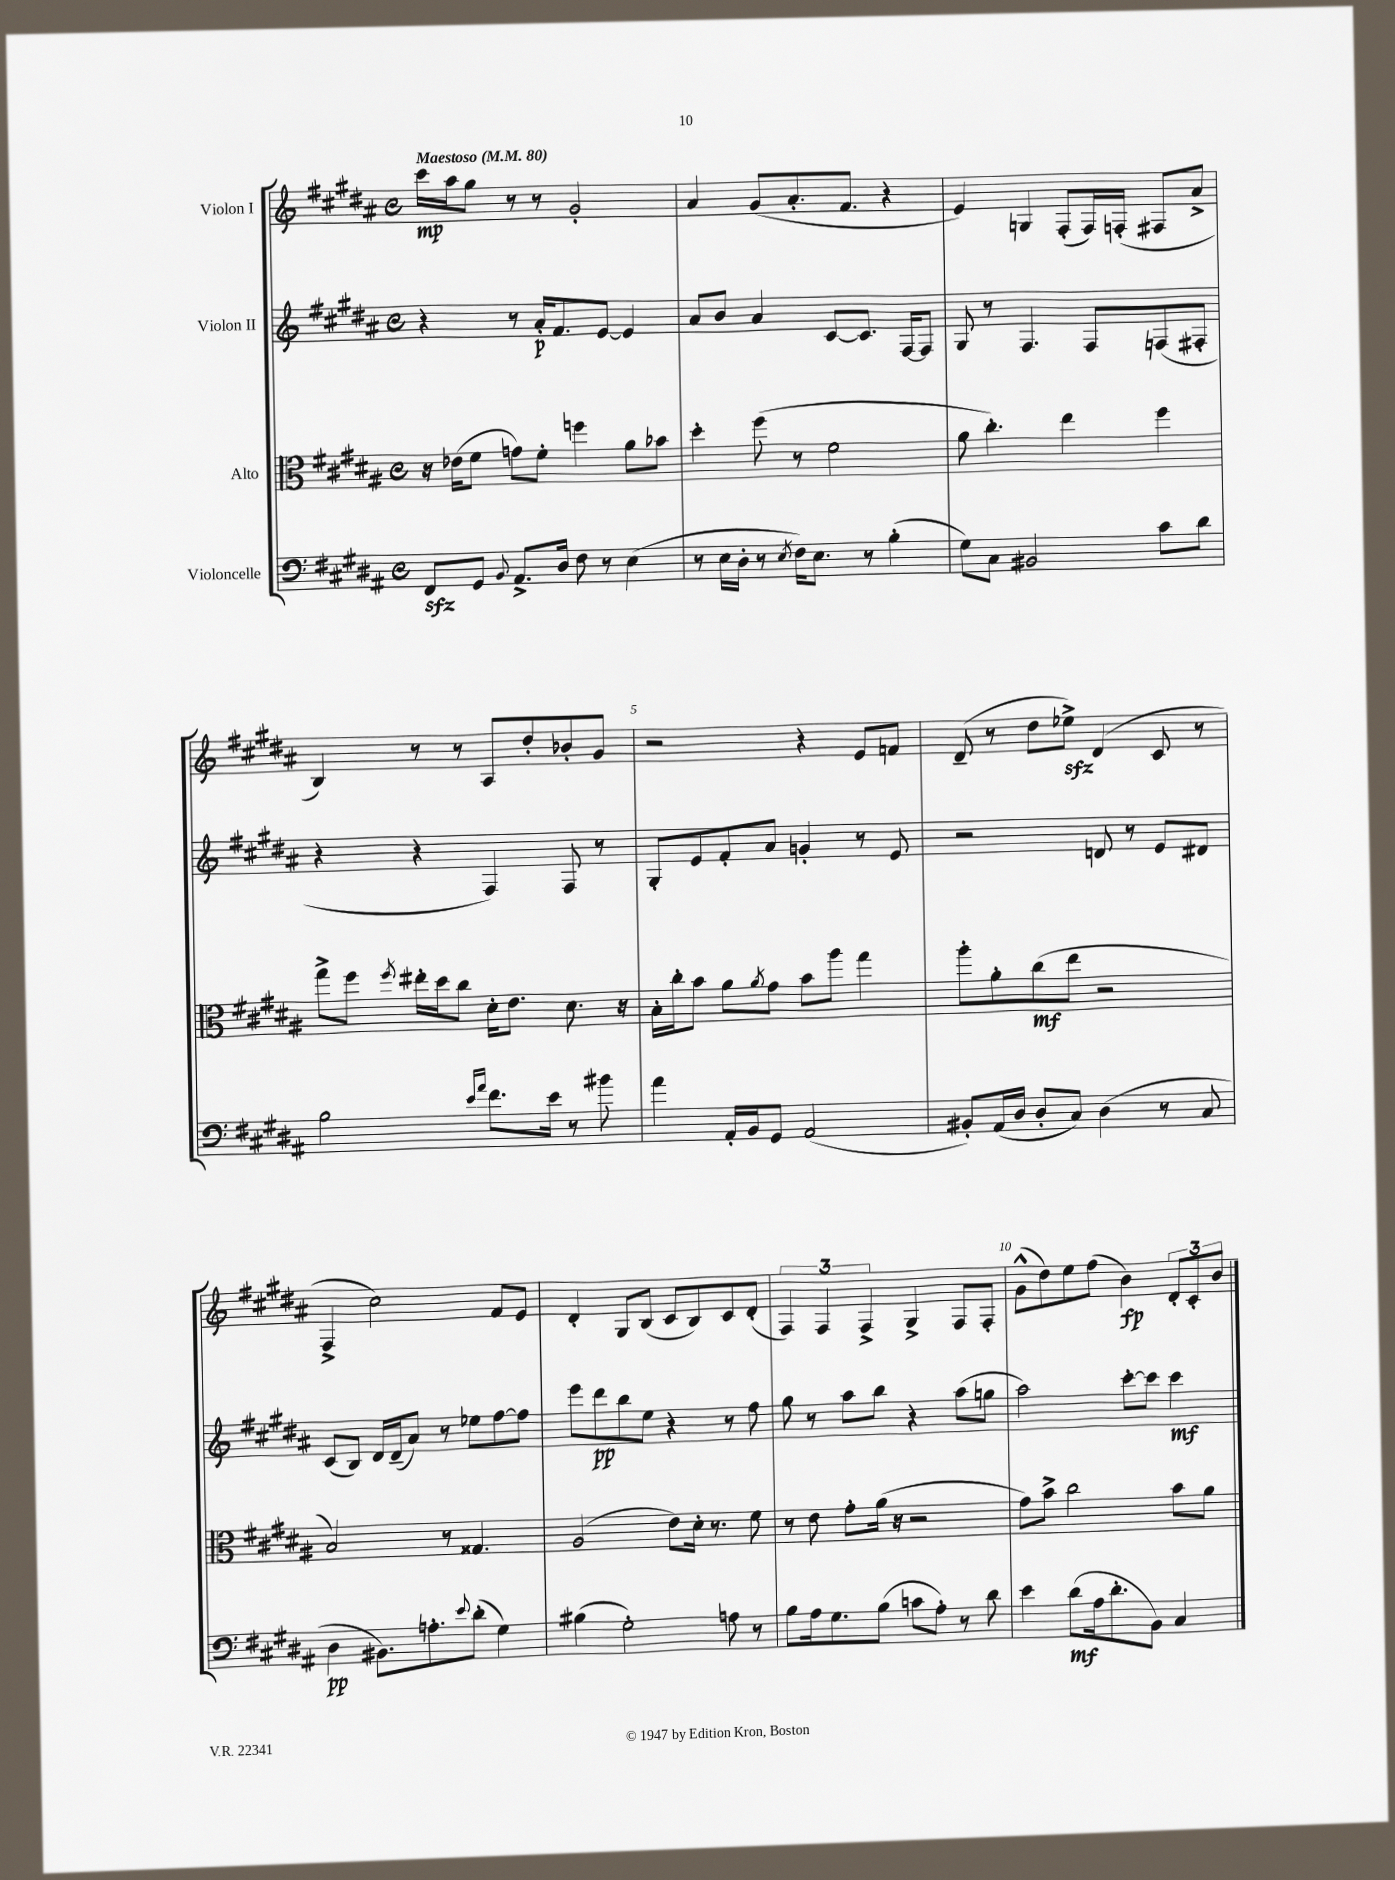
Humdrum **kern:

**kern	**dynam	**kern	**dynam	**kern	**dynam	**kern	**dynam
*part4	*part4	*part3	*part3	*part2	*part2	*part1	*part1
*staff4	*staff4	*staff3	*staff3	*staff2	*staff2	*staff1	*staff1
*I"Violoncelle	*	*I"Alto	*	*I"Violon II	*	*I"Violon I	*
*clefF4	*	*clefC3	*	*clefG2	*	*clefG2	*
*k[f#c#g#d#a#]	*	*k[f#c#g#d#a#]	*	*k[f#c#g#d#a#]	*	*k[f#c#g#d#a#]	*
*M4/4	*	*M4/4	*	*M4/4	*	*M4/4	*
*met(c)	*	*met(c)	*	*met(c)	*	*met(c)	*
*MM80	*	*MM80	*	*MM80	*	*MM80	*
=1	=1	=1	=1	=1	=1	=1	=1
!	!	!	!	!	!	!LO:TX:a:B:t=Maestoso	!
8FF#zz/L	.	16r	.	4r	.	16ccc#\LL	mp
.	.	(16e-X\KL	.	.	.	16aa#\J	.
8GG#/J	.	8f#\J	.	.	.	8gg#\J	.
8qqBB/	.	.	.	.	.	.	.
8.AA#^/L	.	8gn\L)	.	8r	.	8r	.
.	.	8f#'\J	.	16a#'/KL	p	8r	.
16D#/Jk	.	.	.	8.f#/	.	.	.
8F#\	.	4ffn\	.	.	.	2g#'/	.
8r	.	.	.	[8e/J	.	.	.
(4E\	.	8a#\L	.	4e/]	.	.	.
.	.	8b-X\J	.	.	.	.	.
=2	=2	=2	=2	=2	=2	=2	=2
8r	.	4dd#'\	.	8a#/L	.	4a#/	.
16E\LL	.	.	.	8b/J	.	.	.
16D#'\JJ	.	.	.	.	.	.	.
8r	.	(8ff#\	.	4a#/	.	(8g#/L	.
8qE/	.	.	.	.	.	.	.
16F#\KL)	.	8r	.	.	.	8.a#'/	.
8.E\J	.	.	.	.	.	.	.
.	.	2f#\	.	[8c#/L	.	.	.
.	.	.	.	.	.	8.f#/J	.
8r	.	.	.	8.c#/J]	.	.	.
(4B'\	.	.	.	.	.	4r	.
.	.	.	.	[16F#/KL	.	.	.
.	.	.	.	8F#/J]	.	.	.
=3	=3	=3	=3	=3	=3	=3	=3
8G#\L)	.	8a#\	.	8G#/	.	4e/)	.
8C#\J	.	4.cc#'\)	.	8r	.	.	.
2BB#X/	.	.	.	4.F#/	.	4Gn/	.
.	.	4ee\	.	.	.	(8F#'/L	.
.	.	.	.	8F#/L	.	16F#/L)	.
.	.	.	.	.	.	(16Fn'/JJ	.
8c#\L	.	4ff#\	.	(8Fn/	.	8F#X/L	.
8d#\J	.	.	.	8F#X'/J	.	8a#^/J	.
!!LO:LB:g=z
=4	=4	=4	=4	=4	=4	=4	=4
2B\	.	8gg#^\L	.	4r	.	4B/)	.
.	.	8ff#\J	.	.	.	.	.
.	.	8qff#/	.	.	.	.	.
.	.	16ee#X'\LL	.	4r	.	8r	.
.	.	16dd#\J	.	.	.	.	.
.	.	8cc#\J	.	.	.	8r	.
16qqe/LL	.	.	.	.	.	.	.
16qqa#/JJ	.	.	.	.	.	.	.
8.f#\L	.	16d#'\KL	.	4F#/)	.	8A#/L	.
.	.	8.e\J	.	.	.	.	.
.	.	.	.	.	.	8dd#'/	.
16e\Jk	.	.	.	.	.	.	.
8r	.	8.d#\	.	8F#/	.	8b-X'/	.
8b#X\	.	.	.	8r	.	8g#/J	.
.	.	16r	.	.	.	.	.
=5	=5	=5	=5	=5	=5	=5	=5
4a#\	.	16B'\LL	.	8G#'/L	.	2r	.
.	.	16cc#'\J	.	.	.	.	.
.	.	8b\J	.	8e/	.	.	.
16AA#'/LL	.	8a#\L	.	8f#'/	.	.	.
16BB/J	.	.	.	.	.	.	.
.	.	8qa#/	.	.	.	.	.
8GG#/J	.	8g#\J	.	8a#/J	.	.	.
(2AA#/	.	8b\L	.	4gn'/	.	4r	.
.	.	8aa#\J	.	.	.	.	.
.	.	4gg#\	.	8r	.	8e/L	.
.	.	.	.	8e/	.	8fn/J	.
=6	=6	=6	=6	=6	=6	=6	=6
8BB#X'/L)	.	8aa#'\L	.	2r	.	(8d#~/	.
(16AA#/L	.	8a#'\	.	.	.	8r	.
16D#/JJ	.	.	.	.	.	.	.
8D#'/L	.	(8cc#\	mf	.	.	8dd#\L	.
8C#/J)	.	8ee\J	.	.	.	8ee-Xzz^\J)	.
(4D#\	.	2r	.	8dn/	.	(4d#/	.
.	.	.	.	8r	.	.	.
8r	.	.	.	8e/L	.	8c#/	.
8C#/	.	.	.	8d#X/J	.	8r	.
!!LO:LB:g=z
=7	=7	=7	=7	=7	=7	=7	=7
4D#\	pp	2B/)	.	(8c#/L	.	4F#^/	.
.	.	.	.	8B/J)	.	.	.
8.BB#X\L)	.	.	.	16d#/LL	.	2cc#\)	.
.	.	.	.	(16d#~/J	.	.	.
.	.	.	.	8a#/J)	.	.	.
8.An'\	.	.	.	.	.	.	.
.	.	8r	.	8r	.	.	.
8qqe/	.	.	.	.	.	.	.
(8d#'\J	.	4.G##X/	.	8ee-X\L	.	.	.
4G#\)	.	.	.	[8ff#\	.	8f#/L	.
.	.	.	.	8ff#\J]	.	8e/J	.
=8	=8	=8	=8	=8	=8	=8	=8
(4B#X\	.	(2A#/	.	8eee\L	.	4d#'/	.
.	.	.	.	8ddd#\	pp	.	.
2G#'\)	.	.	.	8bb\	.	8G#/L	.
.	.	.	.	8ee\J	.	(8B/J	.
.	.	8e\L)	.	4r	.	8c#/L	.
.	.	16d#'\Jk	.	.	.	8B/)	.
.	.	8.r	.	.	.	.	.
8An\	.	.	.	8r	.	8c#/	.
8r	.	8f#\	.	8ff#\	.	(8d#'/J	.
=9	=9	=9	=9	=9	=9	=9	=9
8B\L	.	8r	.	8gg#\	.	6F#/)	.
16A#\k	.	8e\	.	8r	.	.	.
.	.	.	.	.	.	6F#/	.
8.G#\	.	.	.	.	.	.	.
.	.	8g#'\L	.	8aa#\L	.	.	.
.	.	.	.	.	.	6F#^/	.
(8B\J	.	(16a#\Jk	.	8bb\J	.	.	.
.	.	16r	.	.	.	.	.
8cn\L	.	2r	.	4r	.	4G#^/	.
8A#'\J)	.	.	.	.	.	.	.
8r	.	.	.	(8aa#\L	.	8F#/L	.
8d#\	.	.	.	8ggn\J	.	8F#'/J	.
=10	=10	=10	=10	=10	=10	=10	=10
4e\	.	8g#\L)	.	2aa#\)	.	(8g#^^\L	.
.	.	8b^\J	.	.	.	8dd#\)	.
(8d#\L	mf	2cc#\	.	.	.	8ee\	.
16A#\k	.	.	.	.	.	(8ff#\J	.
8.d#'\	.	.	.	.	.	.	.
.	.	.	.	[8ccc#'\L	.	4b\)	fp
8BB\J)	.	.	.	8ccc#\J]	.	.	.
4C#/	.	8b\L	.	4ccc#\	mf	12d#'/L	.
.	.	.	.	.	.	12c#'/	.
.	.	8a#\J	.	.	.	.	.
.	.	.	.	.	.	12b/J	.
==	==	==	==	==	==	==	==
*-	*-	*-	*-	*-	*-	*-	*-
